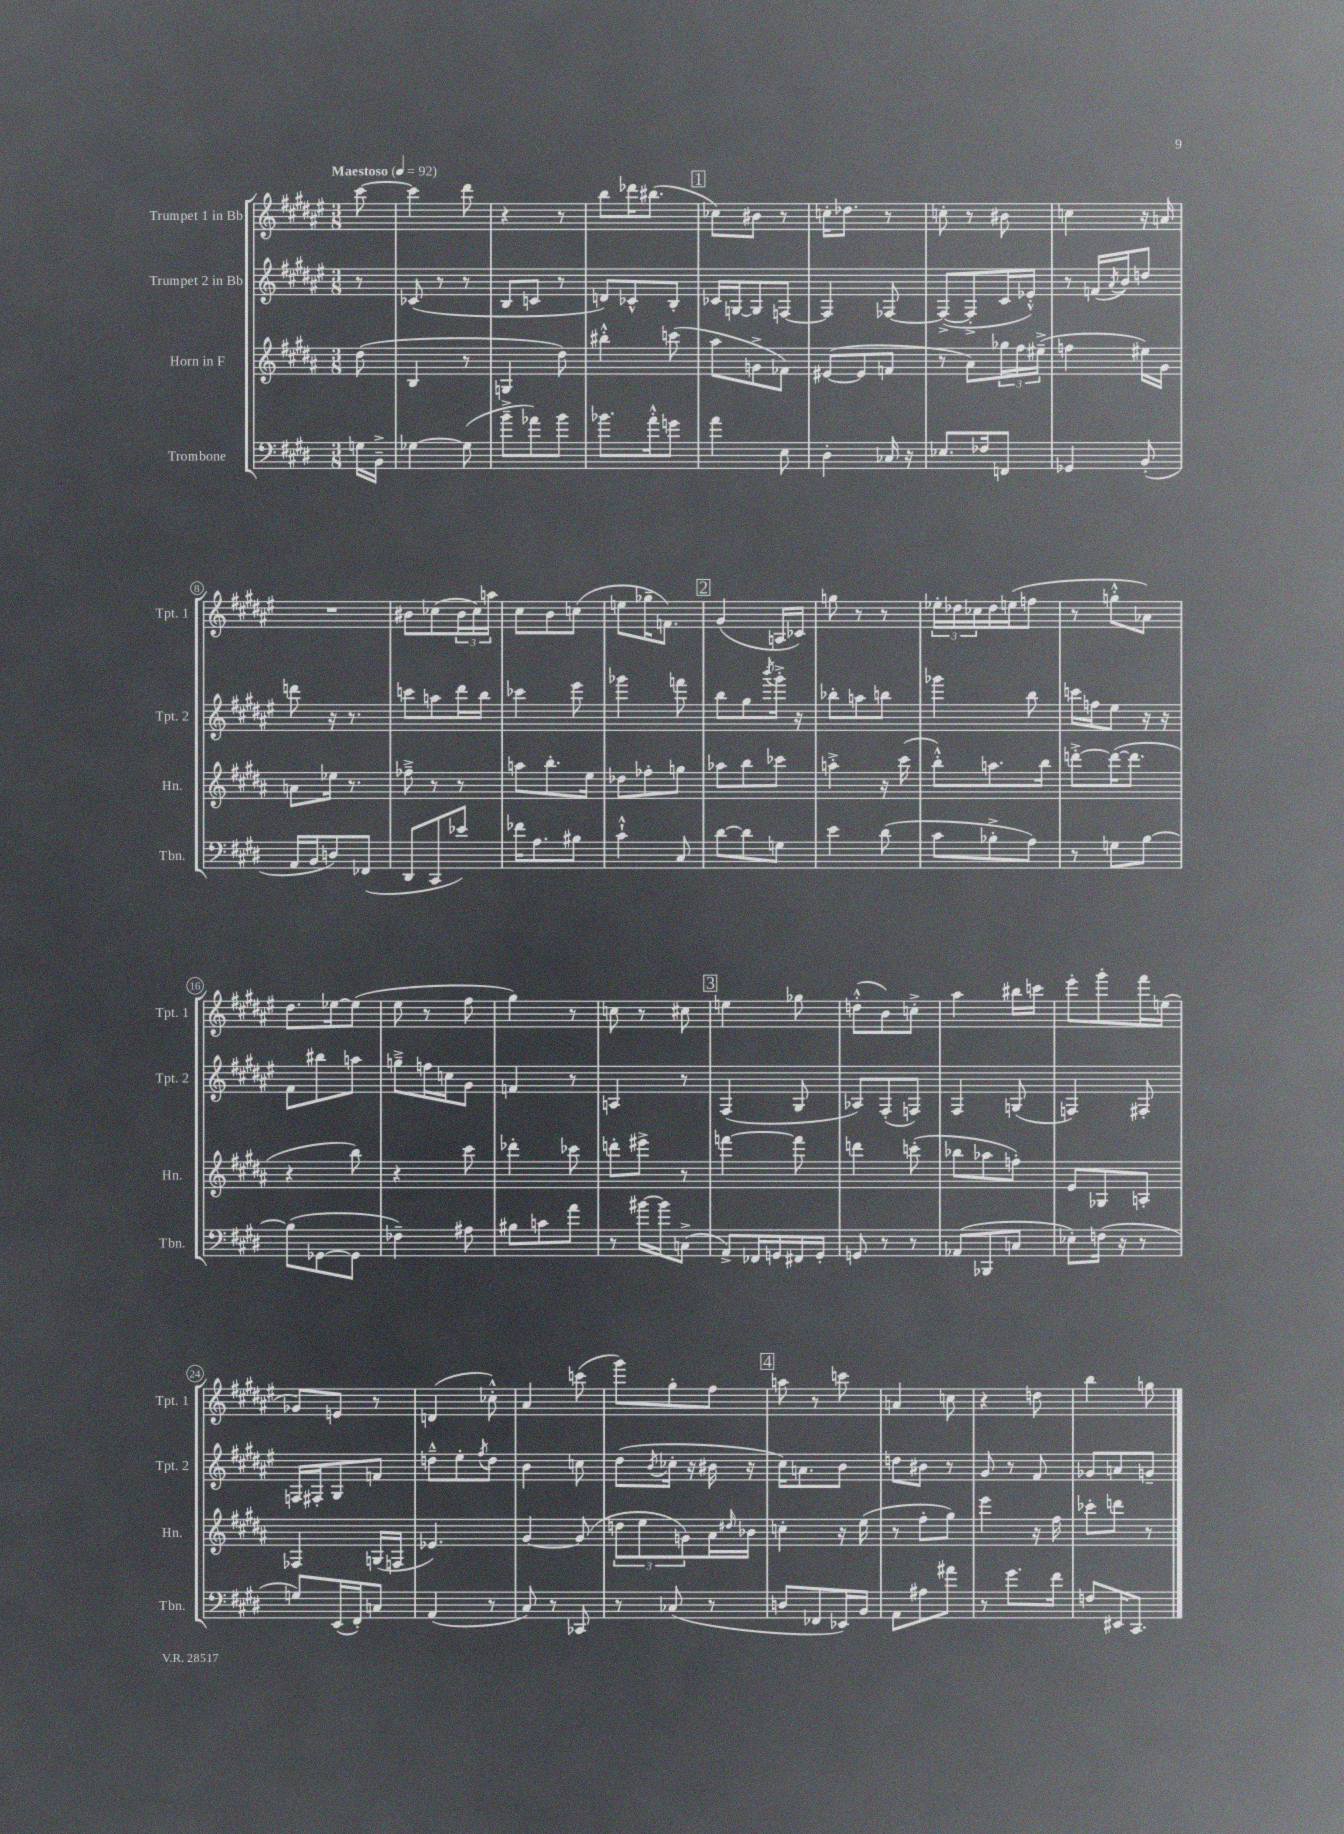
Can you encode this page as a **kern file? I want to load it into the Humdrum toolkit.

**kern	**kern	**kern	**kern
*part4	*part3	*part2	*part1
*staff4	*staff3	*staff2	*staff1
*I"Trombone	*I"Horn in F	*I"Trumpet 2 in Bb	*I"Trumpet 1 in Bb
*I'Tbn.	*I'Hn.	*I'Tpt. 2	*I'Tpt. 1
*clefF4	*clefG2	*clefG2	*clefG2
*k[f#c#g#d#]	*k[f#c#g#d#a#]	*k[f#c#g#d#a#e#]	*k[f#c#g#d#a#e#]
*M3/8	*M3/8	*M3/8	*M3/8
*MM92	*MM92	*MM92	*MM92
=	=	=	=
!	!	!	!LO:TX:a:B:t=Maestoso
16Gn\LL	(8dd#\	8r	[8ccc#\
16BB~^\JJ	.	.	.
=1	=1	=1	=1
[4G-X\	4B/	(8c-X/	4ccc#\]
.	.	8r	.
(8G-\]	8r	8r	8ddd#\
=2	=2	=2	=2
8b~^\L	4Gn/	8B/L	4r
8a-X\)	.	8cn/J	.
8b\J	8dd#\)	8r	8r
=3	=3	=3	=3
8.b-X\L	4bb#X'^^\	8dn/L)	8bb\L
.	.	8c-X^^/	16ddd-X\K
16a'^^\k	.	.	(8.bb#X\J
8gn\J	(8cccn\	8B'/J	.
!!LO:REH:place=s1:t=1
=4	=4	=4	=4
4a\	8aa#\L	16c-X/LL	8cc-X\L)
.	.	[16Gn/J	.
.	8gn^\	8G/]	8b#X\J
8E\	8f-X\J)	[8Fn/J	8r
=5	=5	=5	=5
4D#'\	([8e#X/L	4F/]	16ccn'\KL
.	.	.	8.dd-X\J
.	8e#/]	.	.
16C-X/	8fn/J	[8F-X/	8r
16r	.	.	.
=6	=6	=6	=6
8.E-X/L	8r	(8F-^/L_	8ccn'\
.	8a#\L)	8F-'^/]	8r
16F-X/k	.	.	.
8FFn/J	24gg-X\L	16c#/L	8b#X\
.	24ff#\	.	.
.	.	16e-X'^^/JJ)	.
.	(24ee#X~^\JJ	.	.
=7	=7	=7	=7
4GG-X/	4ffn\	8r	4ccn\
.	.	(16fn/LL	.
.	.	8qa#/	.
.	.	16b/J)	.
(8BB'/	16ee#X\LL)	8ddn/J	16r
.	16g#\JJ	.	16an/
!!LO:LB:g=z
=8	=8	=8	=8
16AA/LL	8an\L	8dddn\	4.r
16BB/J	.	.	.
8Dn/)	16ee-X\Jk	16r	.
.	8.r	8.r	.
(8FF-X/J	.	.	.
=9	=9	=9	=9
8DD#/L	8ff-X~^\	8cccn\L	8b#X\L
8CC#/	8r	8aan\	(8cc-X\
8e-X/J)	8r	16ddd#\L	24b#\L
.	.	.	24cc-\)
.	.	16bb\JJ	.
.	.	.	24aan\JJ
=10	=10	=10	=10
16f-X\KL	8aan\L	4ccc-X\	8cc#\L
8.A\	.	.	.
.	8.bb'\	.	8b\
8B#X\J	.	8eee#\	(8ccn\J
.	16ee\Jk	.	.
=11	=11	=11	=11
4c#`^^\	8dd-X\L	4ggg-X\	8een\L
.	8ff-X'\	.	16gg-X~\K
.	.	.	8.fn\J)
8C#/	8ggn\J	8fffn\	.
!!LO:REH:place=s1:t=2
=12	=12	=12	=12
[8d#\L	8aa-X\L	8bb\L	(4g#/
8d#\]	8bb\	8gg#\	.
.	.	8qbbb/	.
8Gn\J	8ccc-X\J	16ggg#'^\Jk	16An/LL
.	.	16r	16c-X/JJ)
=13	=13	=13	=13
4e\	4aan'^\	8bb-X'\L	8ggn\
.	.	8aan\	8r
(8d#\	16r	8bbn\J	8r
.	(16ccc#\	.	.
=14	=14	=14	=14
8c#\L	8bb'^^\L)	4ggg-X\	24ee-X'\LL
.	.	.	24dd-X\
.	.	.	24cc-X\
8B-X'^\	8.aan\	.	16dd-\
.	.	.	(16een\J
8A\J)	.	8bb\	8ffn\J
.	16bb\Jk	.	.
=15	=15	=15	=15
8r	[8dddn'^\L	16cccn\LL	8r
.	.	16ffn\J	.
8Gn\L	(16ddd\K_	8ee#\J	8ggn'^^\L
.	8.ddd\J]	.	.
[8B\J	.	16r	8a-X\J)
.	.	16r	.
!!LO:LB:g=z
=16	=16	=16	=16
(8B\L]	4r	8f#\L	8.dd#\L
[8GG-X\	.	8bb#X\	.
.	.	.	[16ee-X\k
8GG-\J]	8bb\)	8aan\J	(8ee-\J]
=17	=17	=17	=17
4F-X~\)	4r	8ggn~^\L	8ee#\
.	.	16ffn\L	8r
.	.	16ccn\J	.
8A#X\	8ccc#\	8g#\J	8ff#\
=18	=18	=18	=18
8B#X\L	4ddd-X'\	4fn/	4gg#\)
8cn\	.	.	.
8a\J	8ccc-X\	8r	8r
=19	=19	=19	=19
8r	8dddn'\L	4An/	8ccn\
[16b#X\LL	8eee#X^\J	.	8r
16b#\J]	.	.	.
(8Cn^\J	8r	8r	8cc#X\
!!LO:REH:place=s1:t=3
=20	=20	=20	=20
8AA^/L)	[4fffn\	(4F#/	4een\
16FF-X/L	.	.	.
16GGn/	.	.	.
16FF#X/	8fff\]	8G#/	8gg-X\
16GG'/JJ	.	.	.
=21	=21	=21	=21
8GGn/	4dddn\	8A-X/L)	(8ddn'^^\L
8r	.	(8F#'/	8b\)
8r	(8cccn'\	8Fn/J)	8ccn'^\J
=22	=22	=22	=22
(8AA-X/L	8bb-X\L	4F#/	4aa#\
8BBB-X/	8aa-X\	.	.
8Cn/J	8ffn'\J)	(8Gn/	16bb#X\LL
.	.	.	16cccn\JJ
=23	=23	=23	=23
8E-X'\L)	8e/L	4Fn/)	8eee#'\L
(16Fn\Jk	8G-X/	.	8ggg#'\
16r	.	.	.
8r	8An'/J	8F#X'/	16fff#\L
.	.	.	(16een\JJ
!!LO:LB:g=z
=24	=24	=24	=24
8Gn/L)	4F-X/	16Fn/LL	8g-X/L)
.	.	16F#X'/J	.
(16EE/L	.	8G#/	8en/J
16FF#'/J)	.	.	.
8Cn/J	(16Gn/LL	8fn/J	8r
.	16Fn/JJ	.	.
=25	=25	=25	=25
(4AA/	4.e-X/)	8ddn~^^\L	(4dn/
.	.	8ee#'\	.
.	.	8qff#/	.
8r	.	8dd\J	8cc-X'^^\)
=26	=26	=26	=26
8C#/)	[4g#/	4b\	4a#/
8r	.	.	.
8CC-X/	(8g#/]	8ccn\	(8cccn\
=27	=27	=27	=27
8r	12ddn\L	(8dd#\L	8ggg#\L)
.	12ee\	.	.
.	.	8qb/	.
(8C-X/	.	16cc-X'\Jk	8gg#'\
.	12gn\)	.	.
.	.	16r	.
8r	16a#\L	16b#X\	8ff#\J
.	16qqdd#X/	.	.
.	16b-X\JJ	16r	.
!!LO:REH:place=s1:t=4
=28	=28	=28	=28
8Dn/L	4ccn'\	16cc#\KL)	8aan\
.	.	8.an\	.
8FF-X/	.	.	8r
16EE-X/L)	16r	8b\J	8cccn\
16BB/JJ	(16ee\	.	.
=29	=29	=29	=29
8AA\L	8r	8ddn\L	4an/
8A#X\	8ff#'\L	8b#X\J	.
8a#X\J	8gg#\J)	8r	8ccn\
=30	=30	=30	=30
8r	4eee\	8g#/	4r
8.g#\L	.	8r	.
.	16r	8f#/	8ddn\
16f#\Jk	16ff#\	.	.
=31	=31	=31	=31
8Fn/L	8ccc-X'\L	8g-X/L	4bb\
16EE#X/K	8dddn\J	8an/	.
8.CC#/J	.	.	.
.	8r	8gn~/J	8ggn\
==	==	==	==
*-	*-	*-	*-
